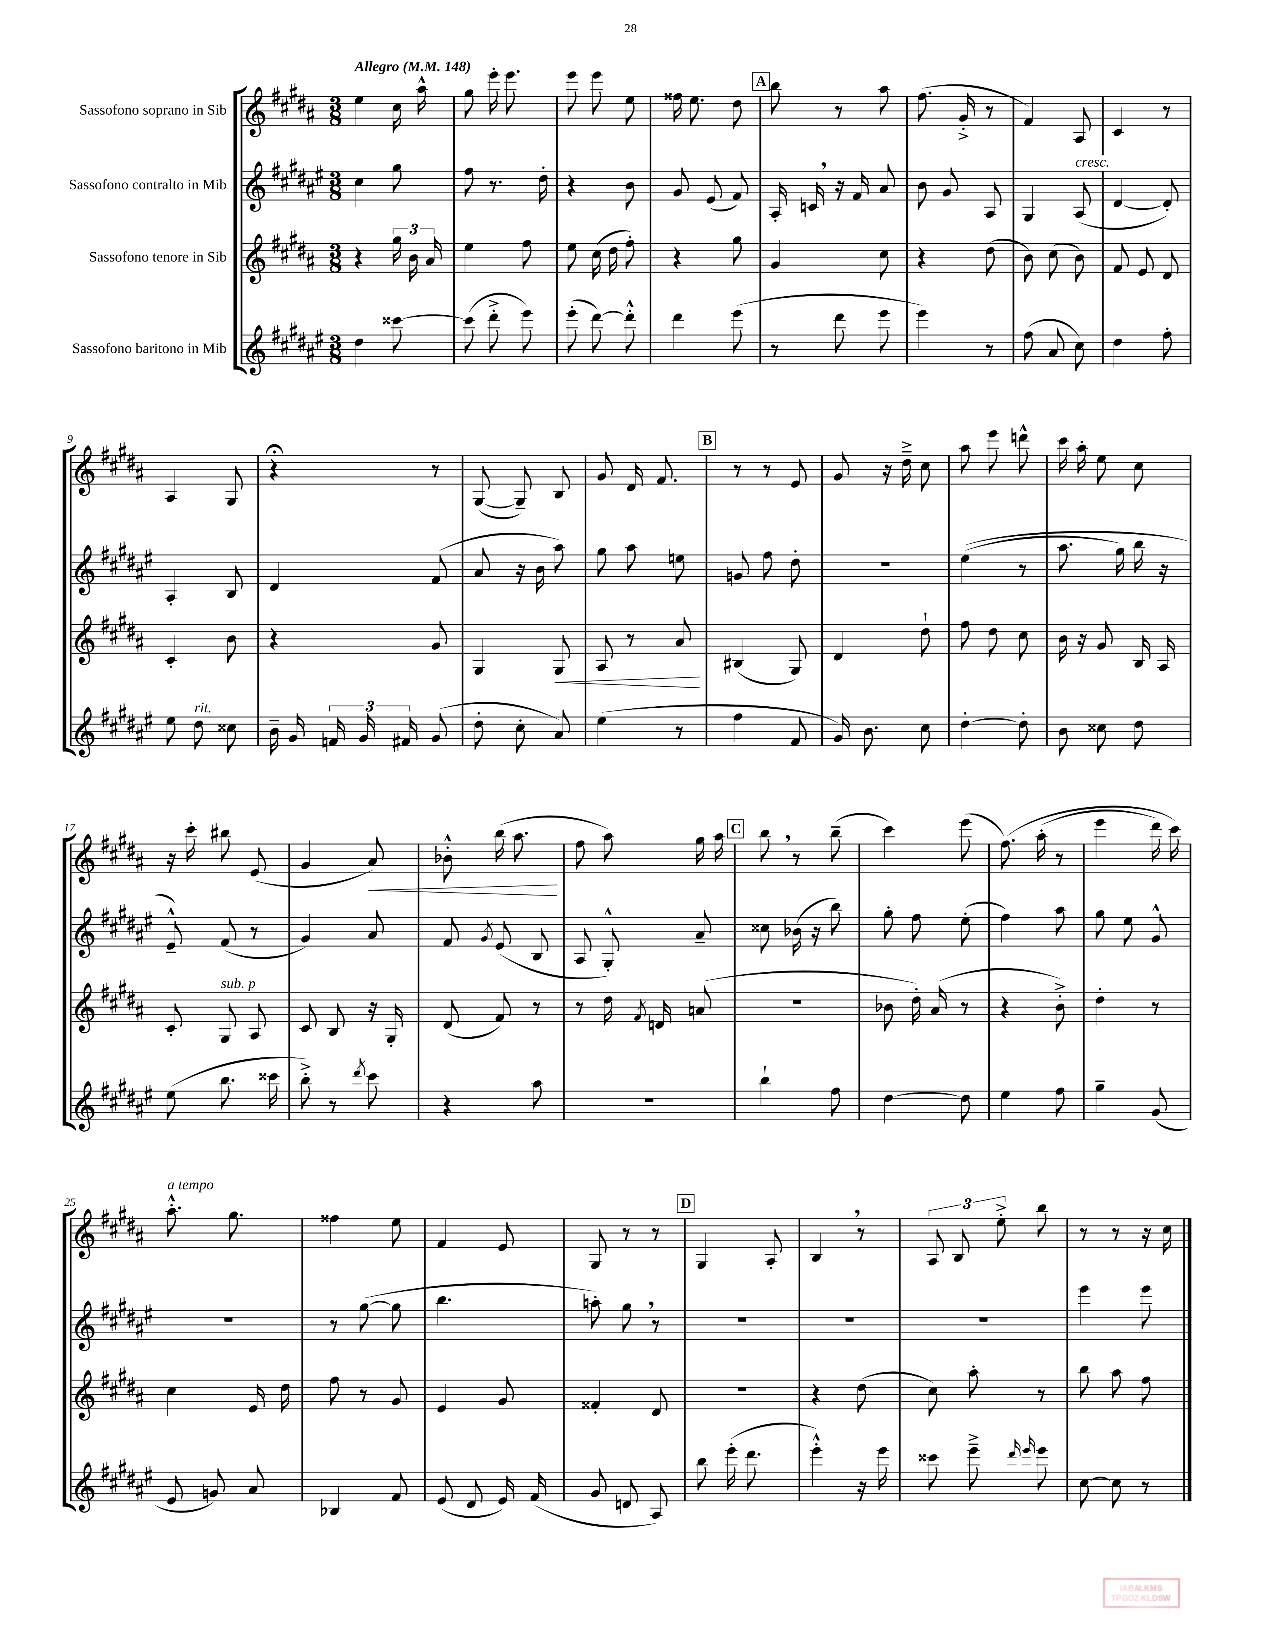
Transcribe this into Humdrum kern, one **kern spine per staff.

**kern	**kern	**kern	**kern
*staff4	*staff3	*staff2	*staff1
*clefG2	*clefG2	*clefG2	*clefG2
*k[f#c#g#d#a#e#]	*k[f#c#g#d#a#]	*k[f#c#g#d#a#e#]	*k[f#c#g#d#a#]
*M3/8	*M3/8	*M3/8	*M3/8
*MM148	*MM148	*MM148	*MM148
4dd#	4r	4cc#	4ee
[8ccc##	24gg#	8gg#	16cc#
.	24b	.	.
.	.	.	16aa#^^
.	24a#	.	.
=	=	=	=
(8ccc##]	4ee	8ff#	8gg#
8ddd#'^	.	8.r	16eee'
.	.	.	8.eee
8eee#)	8ff#	.	.
.	.	16dd#'	.
=	=	=	=
(8eee#'	8ee	4r	8eee
[8ddd#)	(16cc#	.	8eee
.	16dd#	.	.
8ddd#'^^]	8ff#')	8b	8ee
=	=	=	=
4ddd#	4r	8g#	16ff##
.	.	.	8.ee
.	.	(8e#	.
(8eee#	8gg#	8f#)	8dd#
=	=	=	=
8r	4g#	16A#'	8bb
.	.	16c	.
8ddd#	.	16r	8r
.	.	16f#	.
8eee#	8cc#	8a#	8aa#
=	=	=	=
4eee#)	4r	8b	(8.ff#
.	.	8g#	.
.	.	.	16g#'^
8r	(8dd#	8A#	8r
=	=	=	=
(8ff#	8b)	4G#	4f#)
8a#	(8cc#	.	.
8cc#)	8b)	(8A#	8A#
=	=	=	=
4dd#	8f#	[4d#	4c#
.	8e	.	.
8ff#'	8d#	8d#'])	8r
=	=	=	=
8ee#	4c#'	4A#'	4A#
8dd#	.	.	.
8cc##	8b	8B	8G#
=	=	=	=
16b~	4r	4d#	4r;
16g#	.	.	.
24f	.	.	.
24g#	.	.	.
24f#	.	.	.
(8g#	8g#	(8f#	8r
=	=	=	=
8dd#'	4G#	8a#	([8G#
8cc#'	.	16r	8G#~])
.	.	16b	.
8a#)	8G#	8aa#)	8B
=	=	=	=
(4ee#	8A#	8gg#	8g#
.	8r	8aa#	16d#
.	.	.	8.f#
8r	8a#	8ee	.
=	=	=	=
4ff#	(4B#	8g	8r
.	.	8ff#	8r
8f#	8G#)	8dd#'	8e
=	=	=	=
16g#)	4d#	4.r	8g#
8.b	.	.	.
.	.	.	16r
.	.	.	16dd#~^
8cc#	8dd#`	.	8cc#
=	=	=	=
[4dd#'	8ff#	&((4ee#	8aa#
.	8dd#	.	8eee
8dd#']	8cc#	8r	8ddd^^
=	=	=	=
8b	16b	8.aa#	16ccc#
.	16r	.	16aa#'
8cc##	8g#	.	8ee
.	.	16gg#)	.
8dd#	16B	16bb	8cc#
.	16A#	16r	.
=	=	=	=
(8ee#	8c#'	8e#~^^&)	16r
.	.	.	16ccc#'
8.bb	8G#	(8f#	8bb#
.	8A#	8r	(8e
16ccc##	.	.	.
=	=	=	=
8bb'^)	8c#	4g#)	4g#
8r	8B	.	.
8qddd#	.	.	.
8ccc#	16r	8a#	8a#)
.	16G#'	.	.
=	=	=	=
4r	(8d#	8f#	8b-'^^
.	.	8qg#	.
.	8f#)	(8e#	(16bb
.	.	.	8.aa#
8aa#	8r	8B	.
=	=	=	=
4.r	8r	8A#	8ff#
.	16dd#	8G#'^^)	8aa#)
.	8qf#	.	.
.	16d	.	.
.	(8a	8a#~	16gg#
.	.	.	16aa#
=	=	=	=
4bb`	4.r	8cc##	8bb
.	.	(16b-	8r
.	.	16r	.
8ff#	.	8bb)	(8bb~
=	=	=	=
[4dd#	8b-	8gg#'	4ccc#)
.	16dd#')	8ff#	.
.	(16a#	.	.
8dd#]	8r	(8ee#'	(8eee
=	=	=	=
4ee#	4r	4ff#)	&(8.ff#)
.	.	.	(16aa#'
8ff#	8b'^)	8aa#	8r
=	=	=	=
4gg#~	4dd#'	8gg#	4eee
.	.	8ee#	.
(8g#	8r	8g#^^	16ddd#)
.	.	.	16ccc#&)
=	=	=	=
8e#	4cc#	4.r	8.aa#'^^
8g)	.	.	.
.	.	.	8.gg#
8a#	16e	.	.
.	16dd#	.	.
=	=	=	=
4B-	8ff#	8r	4ff##
.	8r	([8gg#	.
8f#	8g#	8gg#]	8ee
=	=	=	=
(8e#	4e	4.bb	4f#
8d#	.	.	.
16e#)	8g#	.	8e
(16f#	.	.	.
=	=	=	=
8g#	4f##'	8aa')	8G#
8d	.	8gg#	8r
8A#)	8d#	8r	8r
=	=	=	=
8bb	4.r	4.r	4G#
(16eee#'	.	.	.
8.ddd#	.	.	.
.	.	.	8A#'
=	=	=	=
4eee#'^^)	4r	4.r	4B
16r	(8dd#	.	8r
16eee#	.	.	.
=	=	=	=
8ccc##	8cc#)	4.r	12A#
.	.	.	12B
8eee#~^	8aa#'	.	.
.	.	.	12ee'^
16qqddd#	.	.	.
16qqeee#	.	.	.
8eee#	8r	.	8bb
=	=	=	=
[8cc#	8bb	4eee#	8r
8cc#]	8aa#	.	8r
8r	8ff#	8eee#	16r
.	.	.	16cc#
==	==	==	==
*-	*-	*-	*-
